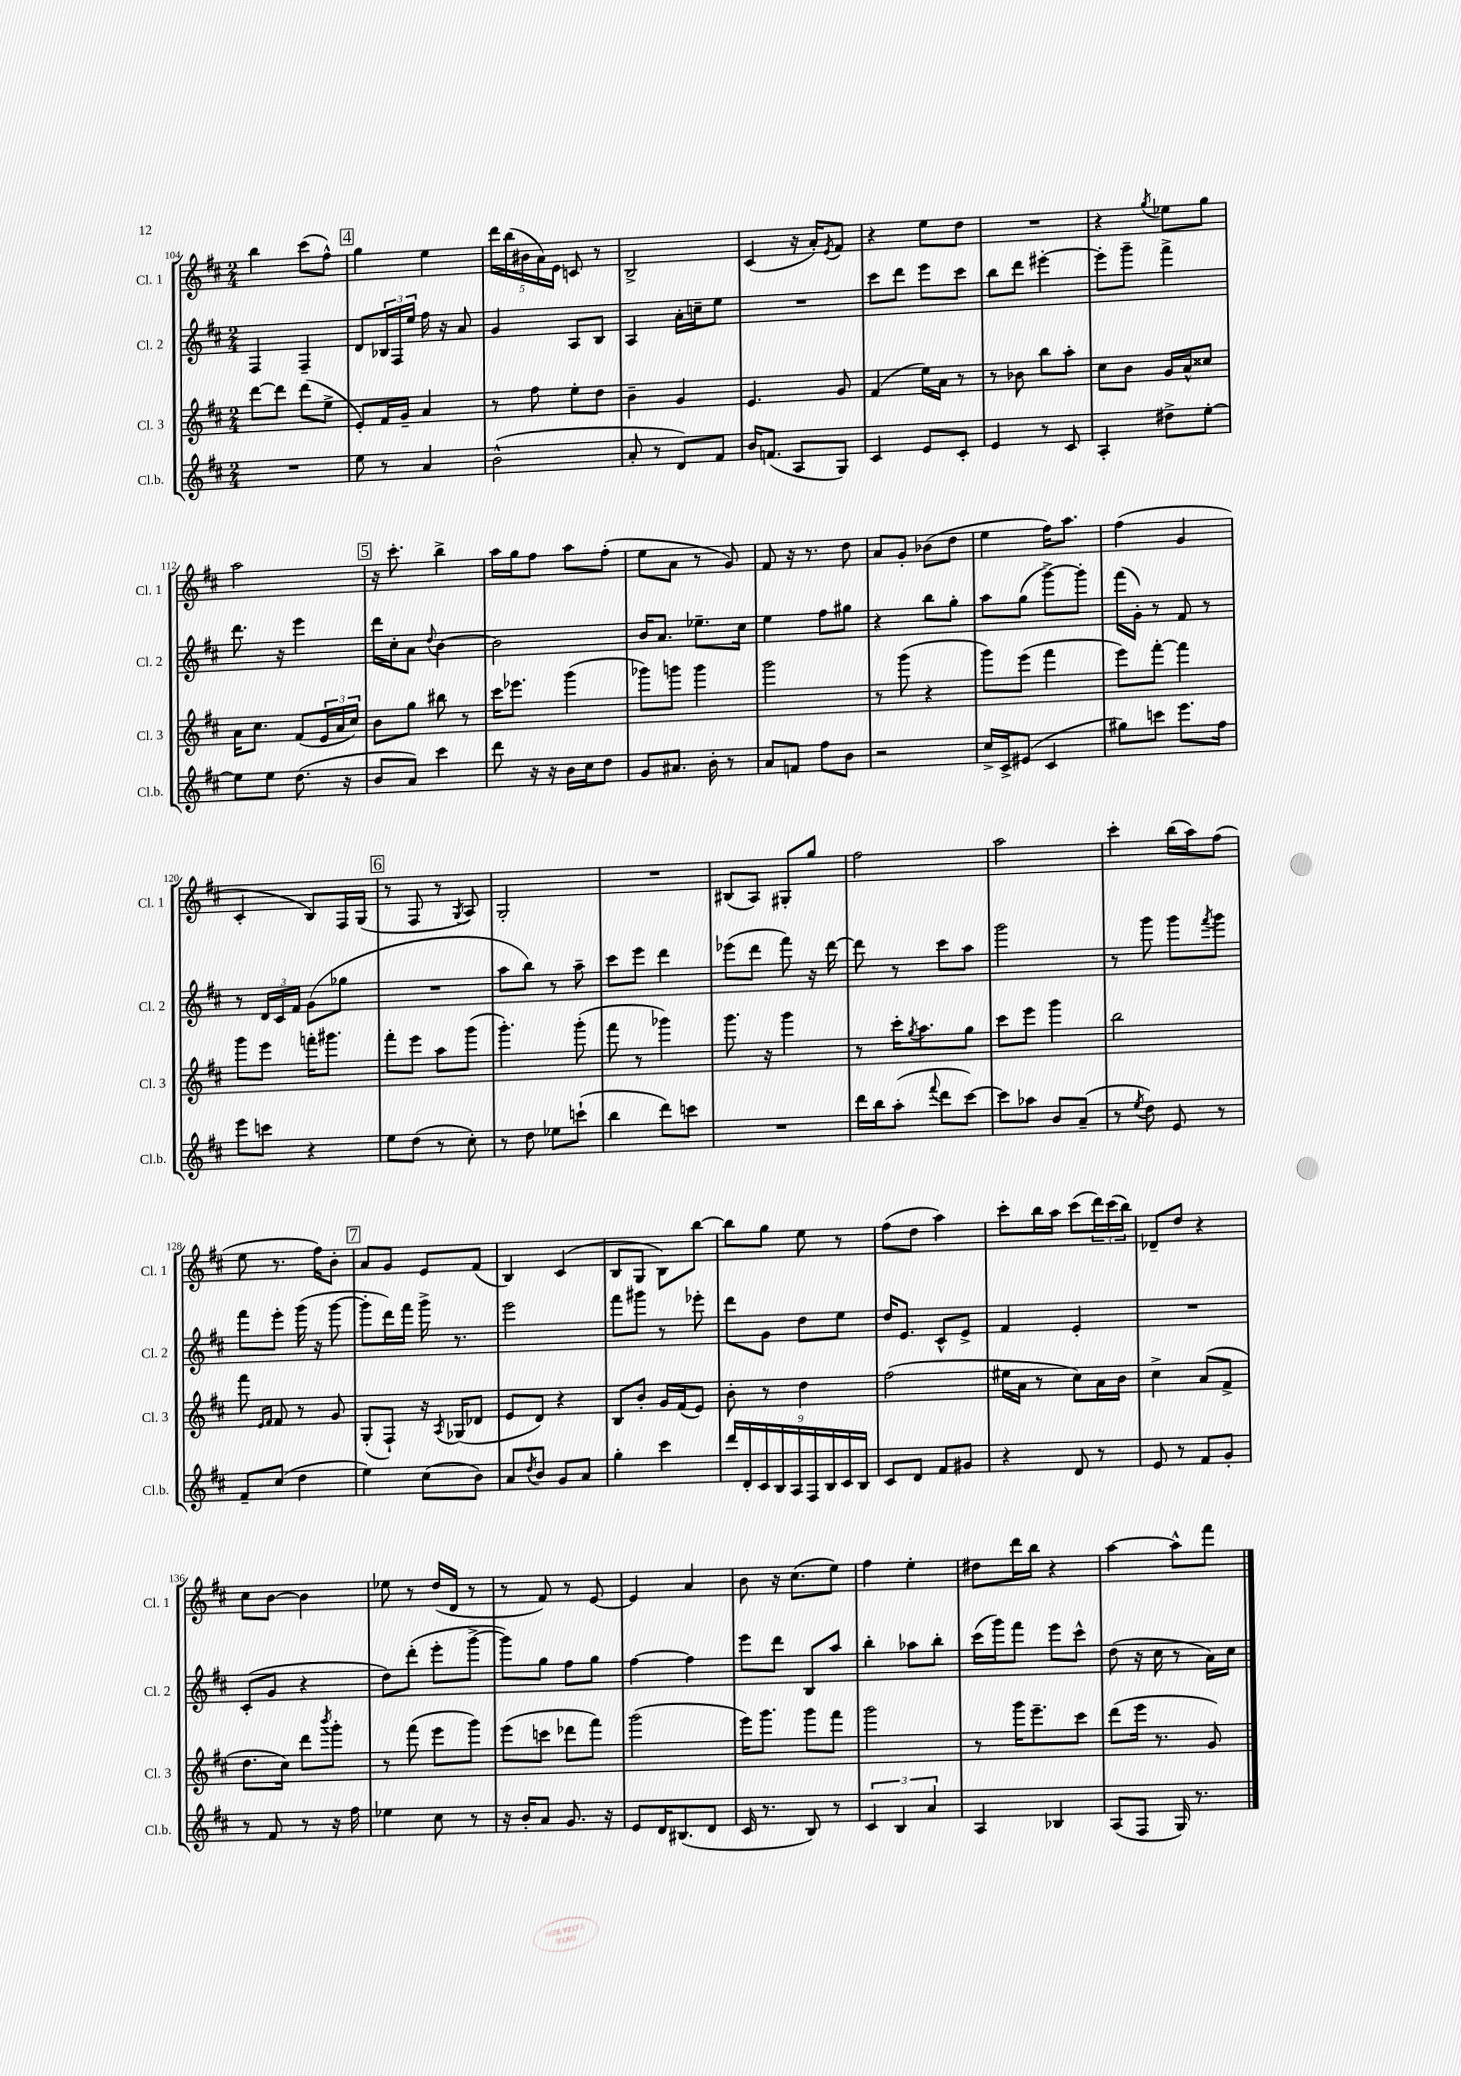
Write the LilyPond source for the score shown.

<<
\new StaffGroup <<
\new Staff = "s0" \with { instrumentName = "Cl. 1" shortInstrumentName = "Cl. 1" } {
    \clef treble \key d \major \numericTimeSignature \time 2/4
    b''4 cis'''8( fis''8-^) |
    \mark \markup { \box "4" } g''4 e''4 |
    \tuplet 5/4 { d'''16 b''16( bis'16 a'16) e'16 } c'8 r8 |
    b2-> |
    cis'4( r16 a'16-.) \acciaccatura { e'8 } fis'8 |
    r4 e''8 d''8 |
    R2 |
    r4 \acciaccatura { g''8 } ees''8 g''8 |
    a''2 |
    \mark \markup { \box "5" } r16 cis'''8.-. b''4-> |
    a''16 g''16 fis''8 a''8 fis''8-.( |
    e''8 a'8 r8 g'8) |
    fis'8 r16 r8. d''8 |
    a'8 g'8-. bes'8( d''8 |
    e''4 fis''16) a''8. |
    fis''4( g'4 |
    cis'4-. b8) fis16 g16( |
    \mark \markup { \box "6" } r8 fis8 r8 \acciaccatura { g8 } a8) |
    g2-. |
    R2 |
    bis8( a8) gis8-. g''8 |
    fis''2 |
    a''2 |
    cis'''4-. b''16( a''16) fis''8( |
    e''8 r8. fis''16) b'8-. |
    \mark \markup { \box "7" } a'8 g'8 e'8 fis'8( |
    b4) cis'4( |
    b8 g8 b8) b''8~ |
    b''8 g''8 e''8 r8 |
    fis''8( d''8 a''4) |
    cis'''8-. b''16 a''16 cis'''8( \tuplet 3/2 { d'''16) cis'''16( b''16) } |
    des'8-- d''8 r4 |
    cis''8 b'8~ b'4 |
    ees''8 r8 d''16( d'16 r8 |
    r8 fis'8) r8 e'8~ |
    e'4 a'4 |
    b'8 r16 cis''8.( e''8) |
    fis''4 e''4-. |
    dis''8 d'''16 b''16 r4 |
    a''4~ a''8-^ fis'''8 \bar "|." |
}
\new Staff = "s1" \with { instrumentName = "Cl. 2" shortInstrumentName = "Cl. 2" } {
    \clef treble \key d \major \numericTimeSignature \time 2/4
    fis4 fis4-- |
    \mark \markup { \box "4" } d'8 \tuplet 3/2 { bes16 fis16 e''16 } fis''16 r16 a'8 |
    g'4 a8 b8 |
    a4 a'16-. c''16-- e''8 |
    R2 |
    cis'''8 d'''8 e'''8 cis'''8 |
    b''8 d'''8 eis'''4~-. |
    eis'''8-. g'''8-- fis'''4-> |
    d'''8. r16 e'''4 |
    \mark \markup { \box "5" } d'''16 cis''16-. a'8 \appoggiatura { d''8 } b'4~ |
    b'2 |
    b'16 a'8. ees''8.-- cis''16 |
    e''4 fis''8 gis''8 |
    r4 b''8 g''8-. |
    a''8 g''8( g'''8~->) g'''8-. |
    fis'''16( g'16-.) r8 fis'8 r8 |
    r8 \tuplet 3/2 { d'16 cis'16 fis'16 } g'8( ges''8 |
    \mark \markup { \box "6" } R2 |
    a''8 b''8) r8 a''8-- |
    cis'''8 e'''8 d'''4 |
    ees'''8( d'''8 fis'''8) r16 d'''16~ |
    d'''8 r8 cis'''8 a''8 |
    g'''2 |
    r8 g'''8 g'''8 \acciaccatura { fis'''8 } g'''8 |
    fis'''8 e'''8-. g'''16( r16 g'''8~ |
    \mark \markup { \box "7" } g'''8-. d'''16) fis'''16 g'''16-> r8. |
    e'''2 |
    fis'''8 gis'''8 r8 ees'''8-. |
    d'''8 g'8 d''8 e''8 |
    d''16 e'8. cis'8-^ e'8-> |
    fis'4 e'4-. |
    R2 |
    cis'8-.( g'8 r4 |
    d''8) d'''8-.( e'''8-. g'''8~-> |
    g'''8) g''8 fis''8 g''8 |
    fis''4~ fis''4 |
    e'''8 d'''8 b8 a''8 |
    b''4-. aes''8 b''8-. |
    cis'''16( g'''16) fis'''8 e'''8 cis'''8-^ |
    d''8( r16 cis''16 r8 a'16) cis''16 \bar "|." |
}
\new Staff = "s2" \with { instrumentName = "Cl. 3" shortInstrumentName = "Cl. 3" } {
    \clef treble \key d \major \numericTimeSignature \time 2/4
    d'''8~ d'''8 d'''8( e''8-> |
    \mark \markup { \box "4" } e'8-.) fis'16 g'16-- a'4 |
    r8 fis''8 e''8-. d''8 |
    b'4-- g'4 |
    e'4. g'8 |
    fis'4( e''16) a'16 r8 |
    r8 bes'8 b''8 a''8-. |
    cis''8 b'8 g'16 a'16-^ cisis''8 |
    a'16 cis''8. fis'8( \tuplet 3/2 { e'16 a'16 cis''16) } |
    \mark \markup { \box "5" } b'8 g''8 bis''8 r8 |
    cis'''16 ees'''8. g'''4( |
    ges'''8) g'''8 g'''4 |
    g'''2 |
    r8 g'''8( r4 |
    g'''8) e'''8( fis'''4 |
    e'''8) fis'''8~-. fis'''4 |
    g'''8 e'''8 f'''16-. gis'''8. |
    \mark \markup { \box "6" } fis'''8-. e'''8 a''8 g'''8( |
    g'''4.-.) g'''8-.( |
    fis'''8 r8 ges'''4) |
    g'''8. r16 g'''4 |
    r8 cis'''16-. \acciaccatura { g''8 } a''8. g''8 |
    cis'''8 e'''8 g'''4 |
    b''2 |
    fis'''8 \grace { e'16 fis'16 } fis'8 r8 g'8 |
    \mark \markup { \box "7" } g8-.( fis8-!) r16 \acciaccatura { a8 } ges16( des'8 |
    e'8 d'8) r4 |
    b8 b'8-. g'16 fis'16( e'8) |
    b'8-. r8 d''4 |
    fis''2( |
    eis''16 a'16 r8 cis''8) a'16 b'16 |
    cis''4-> a'8( fis'8-> |
    d''8. cis''16) d'''8 \acciaccatura { b'''8 } g'''8-. |
    r8 fis'''8( e'''8 g'''8) |
    e'''8( c'''8 des'''8 fis'''8) |
    g'''2( |
    e'''16) g'''8. g'''8 fis'''8 |
    g'''2 |
    r8 g'''16 e'''8.-- cis'''8 |
    d'''8( e'''16 r8. g'8) \bar "|." |
}
\new Staff = "s3" \with { instrumentName = "Cl.b." shortInstrumentName = "Cl.b." } {
    \clef treble \key d \major \numericTimeSignature \time 2/4
    R2 |
    \mark \markup { \box "4" } e''8 r8 a'4 |
    b'2-^( |
    a'8-. r8 d'8) fis'8 |
    b'16 f'8.( a8 g8) |
    cis'4 e'8 cis'8-. |
    e'4 r8 cis'8 |
    a4-. dis''8-> e''8~-. |
    e''8 e''8 d''8.( r16 |
    \mark \markup { \box "5" } b'8 a'8) cis'''4 |
    d'''8 r16 r16 b'16 cis''16 d''8 |
    g'8 ais'8. b'16-. r8 |
    a'8 f'8 fis''8 b'8 |
    r2 |
    cis''16-> cis'16-> eis'8( cis'4 |
    gis''8) c'''8 e'''8. fis''16 |
    e'''8 c'''8 r4 |
    \mark \markup { \box "6" } e''8 d''8( r8 cis''8-.) |
    r8 d''8 ees''8 c'''8-!( |
    b''4 d'''8) c'''8 |
    R2 |
    d'''16 b''16 a''8-.( \appoggiatura { fis'''8 } d'''8 cis'''8~) |
    cis'''8 aes''8 b'8 a'8--( |
    r8 \acciaccatura { e''8 } d''8) e'8 r8 |
    fis'8-- cis''8( d''4 |
    \mark \markup { \box "7" } e''4) cis''8( b'8) |
    a'8 \acciaccatura { d''8 } b'8 g'8 a'8 |
    g''4-. cis'''4 |
    \tuplet 9/8 { d'''16 d'16-. cis'16 b16 a16 fis16 b16 cis'16 b16 } |
    cis'8 d'8 fis'8 gis'8 |
    r4 d'8 r8 |
    e'8 r8 fis'8 g'8-. |
    r8 fis'8 r8 r16 fis''16 |
    ees''4 cis''8 r8 |
    r16 b'16-. a'8 g'8. r16 |
    e'8 d'16 bis8.( d'8 |
    cis'16 r8. b8) r8 |
    \tuplet 3/2 { cis'4 b4 a'4 } |
    a4 bes4 |
    a8( fis8 g16) r8. \bar "|." |
}
>>
>>
\layout { \context { \Score currentBarNumber = #104 } }
